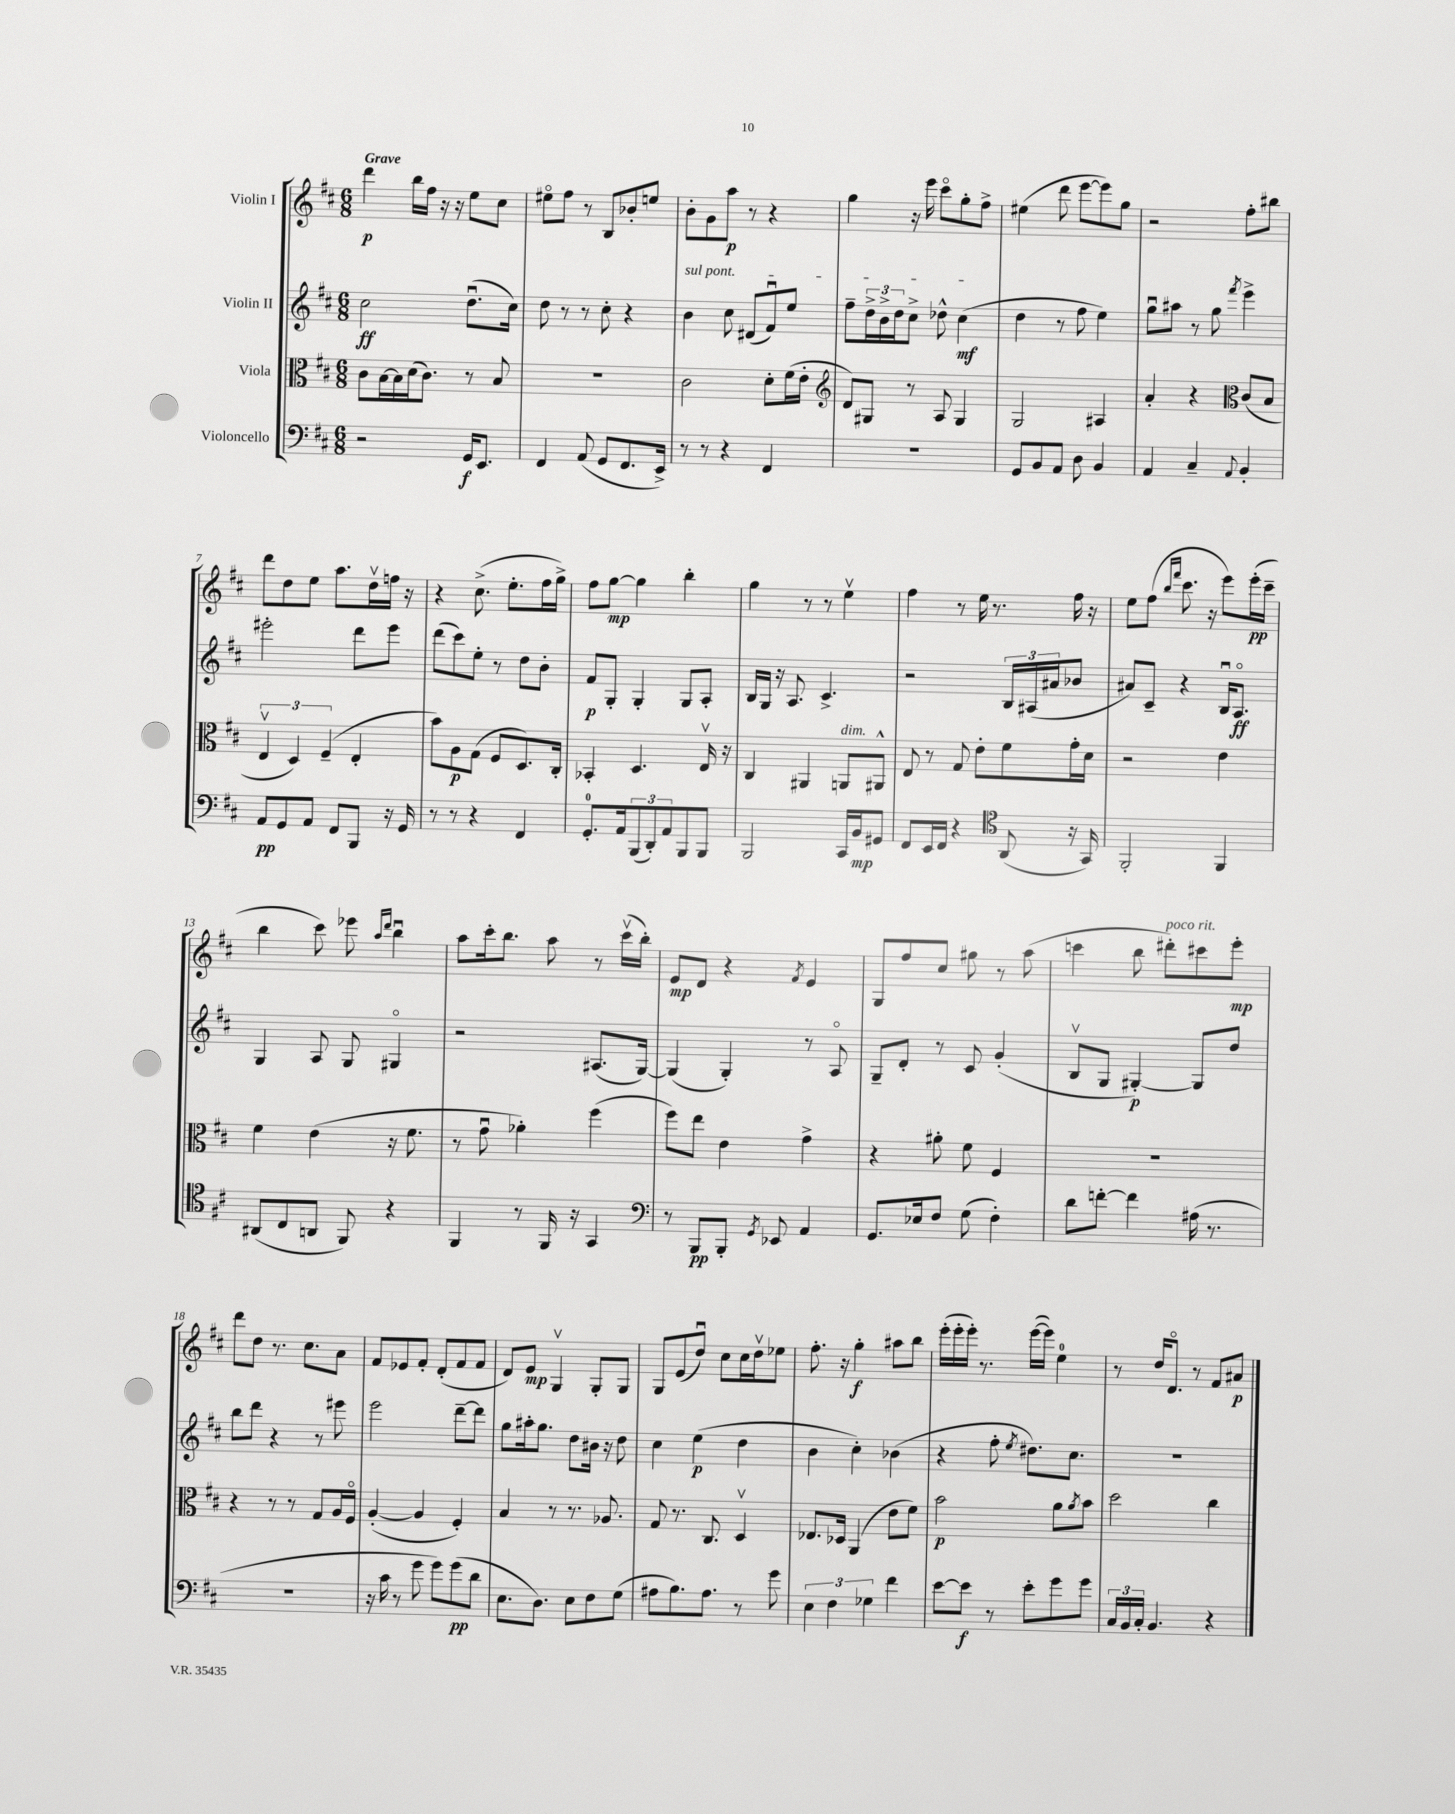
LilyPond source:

<<
\new StaffGroup <<
\new Staff = "s0" \with { instrumentName = "Violin I" } {
    \clef treble \key d \major \numericTimeSignature \time 6/8 \tempo "Grave"
    d'''4\p b''16 fis''16 r16 r16 e''8 cis''8 |
    eis''8\flageolet fis''8 r8 b8 bes'8-. e''8 |
    b'8-. g'8 a''8\p r8 r4 |
    g''4 r16 e'''16 cis'''8\flageolet g''8-. fis''8-> |
    eis''4( d'''8 e'''8~ e'''8) g''8 |
    r2 fis''8-. bis''8 |
    d'''8 d''8 e''8 a''8. d''16\upbow f''16 r16 |
    r4 cis''8.->( e''8.-. fis''16 g''16->) |
    fis''8 g''8~\mp g''4 b''4-. |
    g''4 r8 r8 e''4\upbow |
    fis''4 r8 e''16 r8. fis''16 r16 |
    e''8 fis''8( \grace { b''16 fis'''16 } cis'''8. r16 e'''8) e'''16-.\pp( cis'''16-- |
    b''4 cis'''8) ees'''8 \grace { a''16 d'''16 } b''4\downbow |
    a''8 cis'''16-. b''8. a''8 r8 cis'''16\upbow( b''16-.) |
    e'8\mp d'8 r4 \acciaccatura { fis'8 } e'4 |
    g8 fis''8 cis''8 gis''8 r8 a''8( |
    c'''4 b''8 dis'''8-.^\markup { \italic "poco rit." }) cis'''8 e'''8-.\mp |
    d'''8 d''8 r8. cis''8. a'8 |
    fis'8 ees'8 fis'8-. d'8-.( fis'8 fis'8 |
    d'8) e'8\mp g4\upbow g8-. g8 |
    g8 e'8( d''8\downbow) cis''8 cis''16 d''16\upbow ees''8 |
    fis''8.-. r16 g''4-.\f ais''8 b''8 |
    e'''16-.( e'''16-. e'''16-.) r8. e'''16~( e'''16) e''4-0 |
    r8 d''16 d'8.\flageolet r8 fis'8 ais'8\p \bar "|." |
}
\new Staff = "s1" \with { instrumentName = "Violin II" } {
    \clef treble \key d \major \numericTimeSignature \time 6/8
    cis''2\ff d''8.\downbow( cis''16) |
    d''8 r8 r8 cis''8-. r4 |
    \once \override TextSpanner.bound-details.left.text = \markup { \italic "sul pont." } b'4\startTextSpan cis''8 dis'8( fis'8\downbow) e''8 |
    fis''8-- \tuplet 3/2 { d''16-> b'16-> d''16 } cis''8-> des''8-^ cis''4\mf\stopTextSpan( |
    d''4 r8 fis''8 e''4) |
    g''8\downbow ais''8 r8 g''8 \acciaccatura { fis'''8 } e'''4-> |
    eis'''2-. d'''8 eis'''8 |
    d'''8( cis'''8) e''8-. r8 d''8 b'8-. |
    fis'8\p g8-. g4-. g8 a8-. |
    b16 g16 r16 a8. cis'4.-> |
    r2 \tuplet 3/2 { b16 ais16( ais'16 } bes'8 |
    ais'8) cis'8-- r4 b16\downbow a8.\flageolet\ff |
    g4 a8 g8 gis4\flageolet |
    r2 ais8.( g16~) |
    g4( g4-.) r8 a8\flageolet |
    g8-- d'8-. r8 cis'8 g'4-.( |
    b8\upbow g8 gis4~-.\p) gis8 d''8 |
    b''8 d'''8 r4 r8 eis'''8 |
    e'''2 d'''8~-- d'''8 |
    g''8 ais''16-. g''8. d''8 bis'16 r16 d''8 |
    cis''4 e''4\p( d''4 |
    b'4 cis''4-.) bes'4( |
    r4 fis''8-. \acciaccatura { e''8 } dis''8.) cis''8. |
    R2. \bar "|." |
}
\new Staff = "s2" \with { instrumentName = "Viola" } {
    \clef alto \key d \major \numericTimeSignature \time 6/8
    cis'8 b16~ b16 d'16( cis'8.) r8 b8 |
    R2. |
    cis'2 d'8-. fis'16( e'16-. |
    \clef treble d'8) gis8 r8 a8 gis4 |
    g2 ais4 |
    a'4-. r4 \clef alto cis'8( b8 |
    \tuplet 3/2 { e4\upbow d4) fis4--( } e4-. |
    b'8) a8\p g8( fis8 d8.) cis16-. |
    bes,4-. d4. e16\upbow r16 |
    cis4 ais,4 a,8^\markup { \italic "dim." } ais,8-^ |
    e8 r8 g8 e'8-. fis'8 g'16-. d'16 |
    r2 e'4 |
    fis'4 e'4( r16 fis'8. |
    r8 g'8\downbow aes'4-.) fis''4( |
    fis''8) e''8 e'4 g'4-> |
    r4 ais'8-. fis'8 fis4 |
    R2. |
    r4 r8 r8 g8 a16 fis16\flageolet |
    a4~-.( a4 fis4-.) |
    b4 r8 r8. aes8. |
    g8 r8. cis8. d4\upbow |
    ees8. des16 a,4( e'8 fis'8) |
    b'2\p a'8 \acciaccatura { a'8 } b'8 |
    d''2 cis''4 \bar "|." |
}
\new Staff = "s3" \with { instrumentName = "Violoncello" } {
    \clef bass \key d \major \numericTimeSignature \time 6/8
    r2 g,16\f e,8. |
    fis,4 a,8( g,8 fis,8. e,16->) |
    r8 r8 r4 fis,4 |
    R2. |
    g,8 b,8 a,8 d8 b,4 |
    a,4 cis4-- \appoggiatura { a,8 } b,4-. |
    a,8\pp g,8 a,8 fis,8 b,,8 r16 g,16 |
    r8 r8 r4 fis,4 |
    g,8.-0-. a,16 \tuplet 3/2 { b,,8( d,8-.) a,8 } b,,8 b,,8 |
    b,,2 cis,16 b,16\mp gis,8 |
    fis,8 e,16 fis,16 r4 \clef tenor a,8( r16 g,16) |
    fis,2-. fis,4 |
    ais,8( cis8 a,8 fis,8) r4 |
    fis,4 r8 fis,16 r16 g,4 |
    \clef bass r8 b,,8\pp b,,8-. \acciaccatura { g,8 } ees,8 a,4 |
    g,8. ees16 fis8 g8( fis4-.) |
    d'8 f'8~-. f'4 ais16( r8. |
    R2. |
    r16 cis'16 r8 g'8 g'8) g'8\pp( d'8 |
    e8. d8.) e8 fis8 g8( |
    ais8 b8.) ais8. r8 g'8 |
    \tuplet 3/2 { e4 fis4 ges4 } fis'4 |
    e'8~ e'8\f r8 e'8-. g'8 g'8 |
    \tuplet 3/2 { cis16 b,16 cis16-. } b,4. r4 \bar "|." |
}
>>
>>
